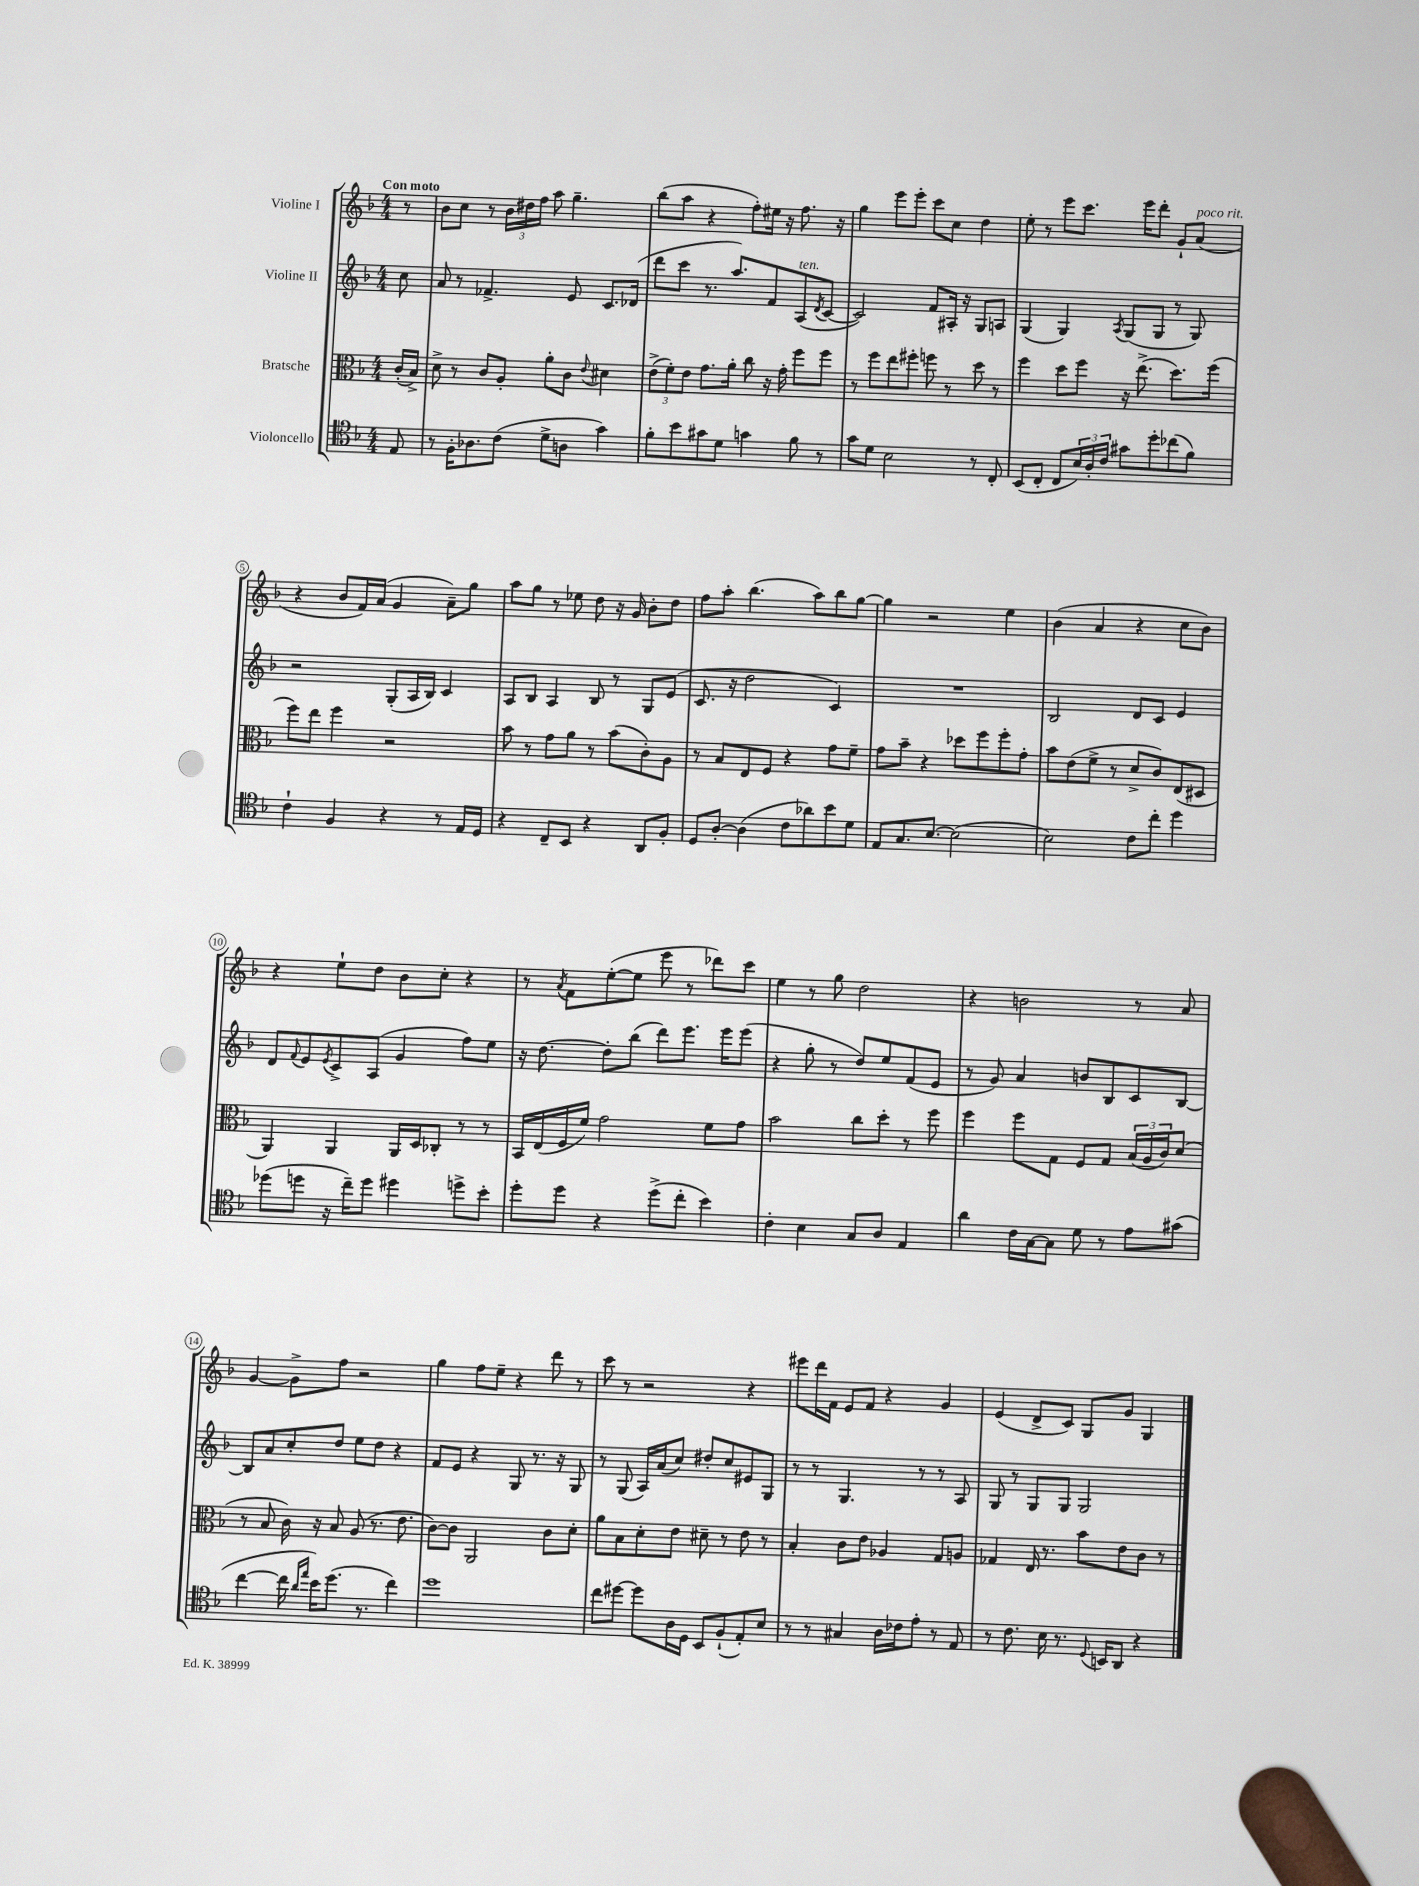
<<
\new StaffGroup <<
\new Staff = "s0" \with { instrumentName = "Violine I" } {
    \clef treble \key f \major \numericTimeSignature \time 4/4 \partial 8 \tempo "Con moto"
    r8 |
    bes'8 c''8 r8 \tuplet 3/2 { bes'16 dis''16 f''16 } a''8 g''4.-- |
    bes''8( a''8 r4 f''8-.) eis''16 r16 f''8. r16 |
    g''4 e'''8 e'''8-. c'''8 c''8 d''4 |
    e''8-. r8 e'''8 c'''8. e'''16 d'''8-. g'8-! a'8^\markup { \italic "poco rit." }( |
    r4 bes'8 f'16) a'16( g'4 a'8--) g''8 |
    a''8 g''8 r8 ees''8 d''8 r16 g'16 bes'8-. d''8 |
    f''8 a''8-. bes''4.( a''8) bes''8 g''8~ |
    g''4 r2 e''4 |
    bes'4( a'4 r4 c''8 bes'8) |
    r4 e''8-! d''8 bes'8 c''8-. r4 |
    r8 \acciaccatura { a'8 } f'8 e''8~-.( e''8 e'''8 r8 des'''8) c'''8 |
    e''4 r8 g''8 d''2 |
    r4 b'2 r8 a'8 |
    g'4~ g'8-> f''8 r2 |
    g''4 f''8 e''8-- r4 d'''8 r8 |
    c'''8 r8 r2 r4 |
    eis'''8 d'''16 f'16 e'8 f'8 r4 g'4 |
    e'4( d'8-> c'8) g8 g'8 g4 \bar "|." |
}
\new Staff = "s1" \with { instrumentName = "Violine II" } {
    \clef treble \key f \major \numericTimeSignature \time 4/4 \partial 8
    c''8 |
    a'8 r8 fes'4.-> e'8 c'8. des'16( |
    d'''8 c'''8 r8. a''8.) f'8 a8^\markup { \italic "ten." }( \acciaccatura { d'8 } c'8~ |
    c'2) f'8 ais16-. r16 g8 a8 |
    g4( g4) \acciaccatura { a8 } g8( g8 r8 g8) |
    r2 g8-.( a16 bes16) c'4 |
    a8 bes8 a4 bes8 r8 g8 e'8( |
    c'8. r16 d''2 c'4) |
    R1 |
    bes2 d'8 c'8 e'4 |
    d'8 \appoggiatura { f'8 } e'8 \acciaccatura { e'8 } c'8-> a8( g'4 f''8) e''8 |
    r16 d''8.~ d''8-. bes''8( d'''8) e'''8. e'''16 e'''8( |
    r4 g''8-. r8 d''8) e''8 f'8( e'8 |
    r8 g'8) a'4 b'8 bes8 c'8 bes8~ |
    bes8 a'8 c''8-. d''8 e''8 d''8 r4 |
    f'8 e'8 r4 g8 r8. r16 g8 |
    r8 g8( a16) a'16( c''8) dis''8-. c''8 eis'8 g8 |
    r8 r8 g4. r8 r8 a8 |
    g8 r8 g8 g8 g2 \bar "|." |
}
\new Staff = "s2" \with { instrumentName = "Bratsche" } {
    \clef alto \key f \major \numericTimeSignature \time 4/4 \partial 8
    c'16-.( bes16->) |
    d'8-> r8 c'8 a8-. a'8-. c'8 \appoggiatura { e'8 } dis'4 |
    \tuplet 3/2 { e'8->( f'8-.) e'8 } g'8. a'16-. c''8 r16 g'16-. f''8 f''8 |
    r8 f''8 e''8 fis''8-. f''8 r8 d''8 r8 |
    f''4 d''8 f''8 r16 e''8.->( d''8.) f''16( |
    f''8) e''8 f''4 r2 |
    bes'8 r8 g'8 a'8 r8 bes'8( c'8-.) a8 |
    r8 bes8 e8 f8 r4 g'8 f'8-- |
    g'8 bes'8-- r4 des''8 f''8 f''8-. g'8-. |
    bes'8 e'8( f'8-> r8 d'8-> c'8) e8( dis8 |
    a,4) a,4 a,16 d16 ces8-. r8 r8 |
    bes,16 e16( f16 f'16) g'2 f'8 g'8 |
    bes'2 c''8 d''8-. r8 f''8 |
    f''4 f''8 g8 f8 g8 \tuplet 3/2 { bes16( a16 c'16) } d'8( |
    r8 bes8 c'16) r16 bes8 a8( r8. e'8. |
    c'8~) c'8 a,2 c'8 d'8-. |
    a'8 bes8 d'8-. e'8 dis'8-- r8 e'8 r8 |
    bes4-. c'8 e'8 aes4 g8 a8 |
    ges4 e16 r8. bes'8 e'8 c'8 r8 \bar "|." |
}
\new Staff = "s3" \with { instrumentName = "Violoncello" } {
    \clef tenor \key f \major \numericTimeSignature \time 4/4 \partial 8
    e8 |
    r8 f16-. aes8. c'8( d'8-> a8 g'4) |
    f'8-. bes'8 gis'8 d'8 g'4 f'8 r8 |
    g'8 d'8 bes2 r8 c8-. |
    bes,8( c8-. c8 \tuplet 3/2 { bes16) a16-. c'16 } gis'8 d''8-. ces''8( f'8) |
    c'4-! f4 r4 r8 e16 d16 |
    r4 c8-- bes,8 r4 a,8 f8-. |
    d8 a8~-. a4( c'8 aes'8) bes'8 d'8 |
    e8 g8. bes8.~ bes2( |
    bes2) c'8 c''8-. d''4 |
    des''8( d''8 r16 c''16--) d''8 dis''4 d''8-> bes'8-. |
    d''8-. d''8 r4 d''8->( c''8-. bes'4) |
    c'4-. bes4 g8 a8 e4 |
    a'4 c'16 g16~ g8 d'8 r8 e'8 gis'8( |
    c''4~ c''16 \grace { a'16 e''16 } bes'16) d''8.( r8. c''4) |
    d''1 |
    c''8 dis''8~ dis''8 a16 d16 bes,8 f8-!( e8-.) bes8 |
    r8 r8 gis4 a16 ces'16 e'8-. r8 e8 |
    r8 c'8. bes16 r8. \appoggiatura { d8 } b,16 a,8 r4 \bar "|." |
}
>>
>>
\layout { \context { \Score \override BarNumber.stencil = #(make-stencil-circler 0.1 0.3 ly:text-interface::print) } }
